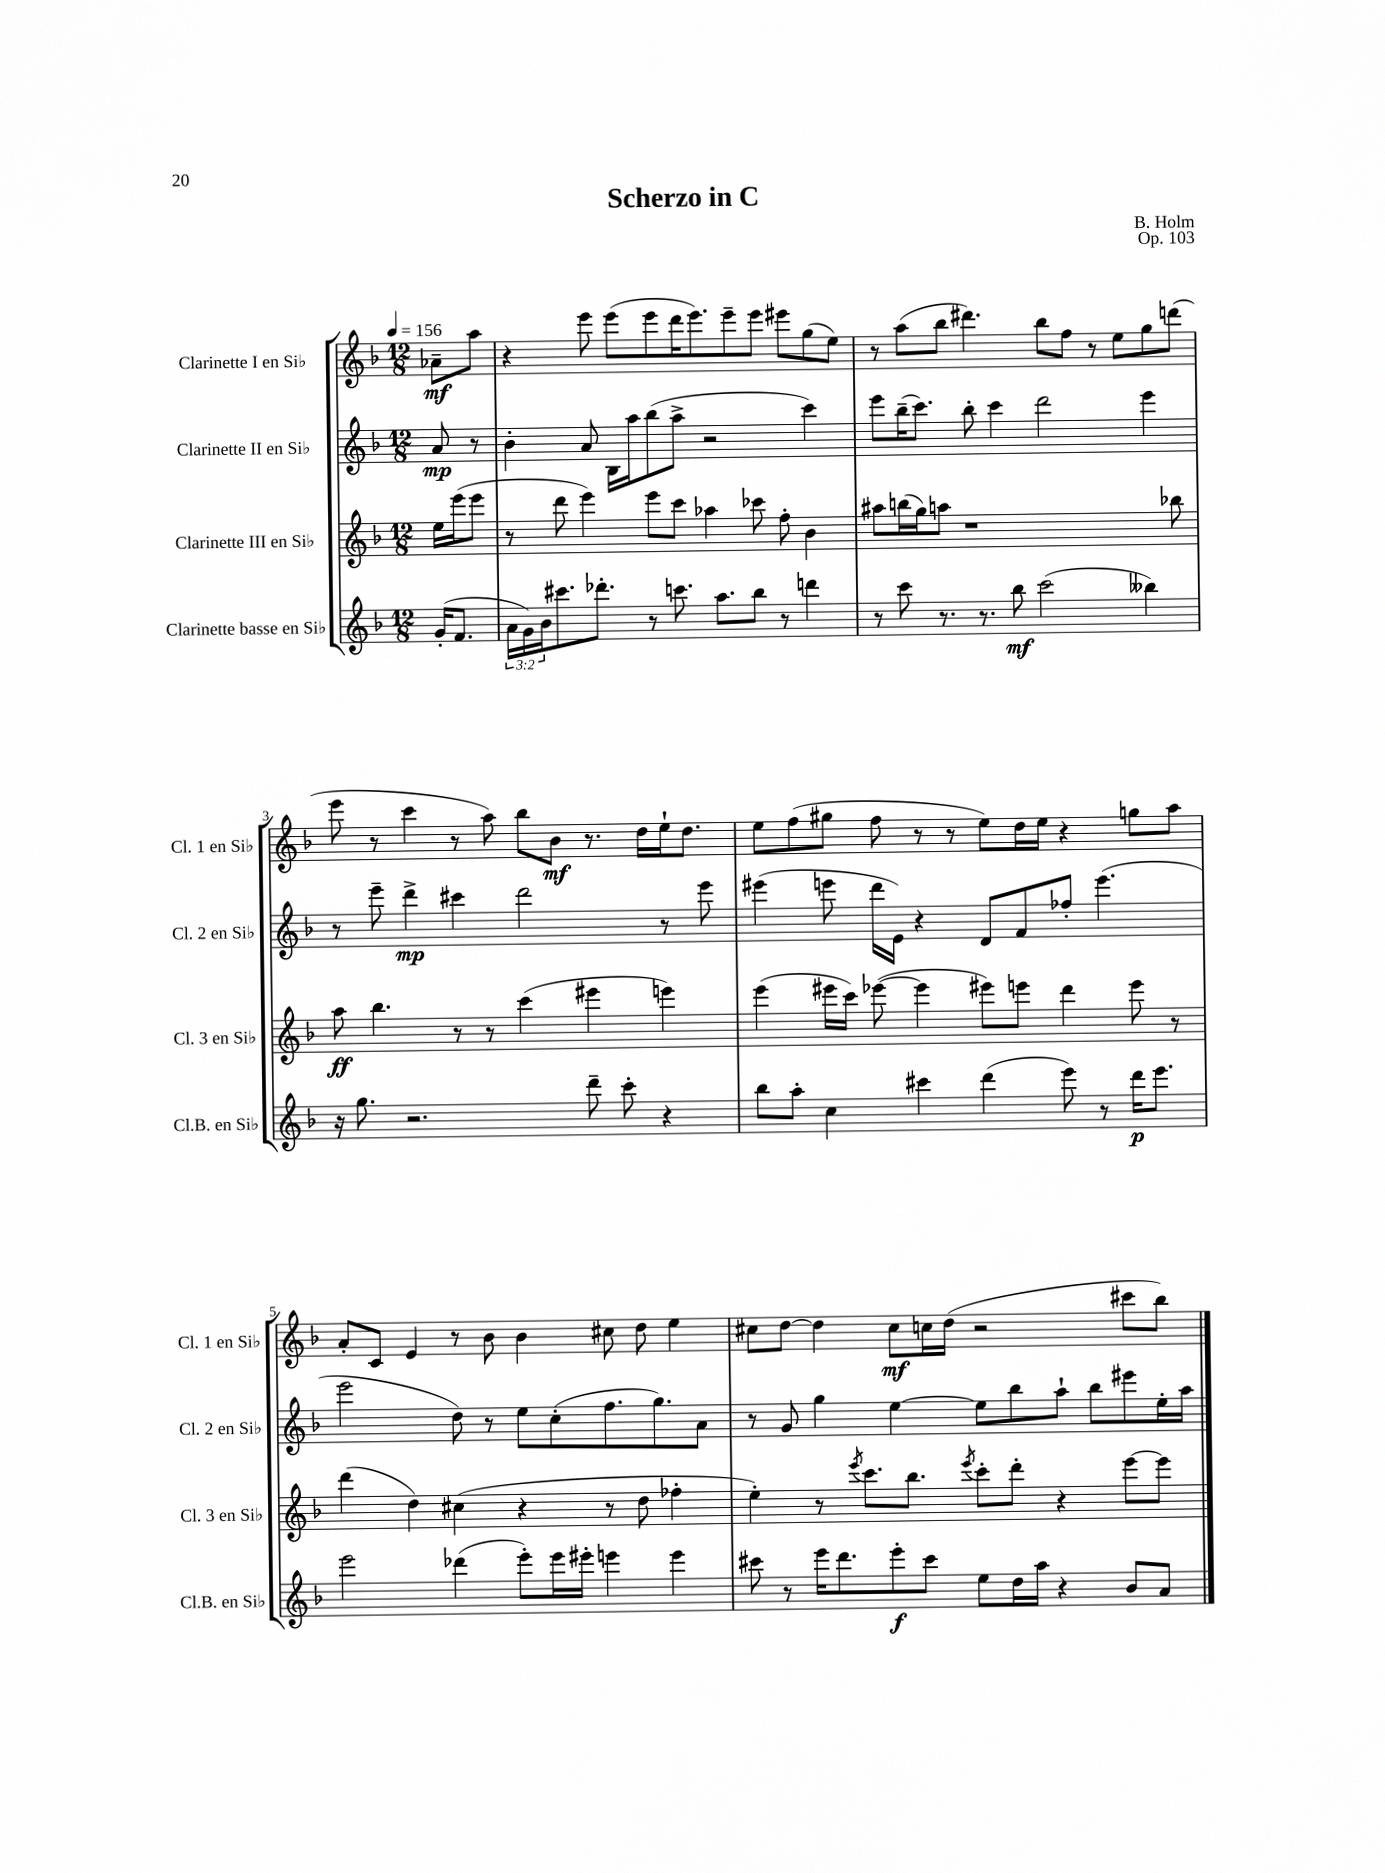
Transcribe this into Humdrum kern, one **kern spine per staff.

**kern	**kern	**kern	**kern
*staff4	*staff3	*staff2	*staff1
*clefG2	*clefG2	*clefG2	*clefG2
*k[b-]	*k[b-]	*k[b-]	*k[b-]
*M12/8	*M12/8	*M12/8	*M12/8
*MM156	*MM156	*MM156	*MM156
(16g'/LK	16ee\LL	8a/	8a-~\L
8.f/J	(16eee\J	.	.
.	8eee\J	8r	8aa\J
=	=	=	=
24a\LL	8r	4b-'\	4r
24g\)	.	.	.
24b-\J	.	.	.
8.ccc#\	8ddd\	.	.
.	4eee\)	8a/	8eee\
8.ddd-'\J	.	.	.
.	.	16B-\LL	(8eee\L
.	.	16aa\J	.
8r	8eee\L	(8bb-\	8eee\
8.ccc\	8ccc\J	8aa^\J	16ddd\K
.	.	.	8.eee\)
.	4aa-\	2r	.
8.aa\L	.	.	.
.	.	.	8eee~\
8bb-\J	8ccc-\	.	8eee\J
8r	8ff'\	.	8eee#\L
4ddd\	4b-\	4ccc\)	(8gg\
.	.	.	8ee\J)
=	=	=	=
8r	8aa#\L	8eee\L	8r
8ccc\	(16bb\L	(16bb-~\K	(8aa\L
.	16gg\J)	8.ccc\J)	.
8.r	8aa\J	.	8bb-\J
.	1r	8bb-'\	4.ddd#\)
8.r	.	.	.
.	.	4ccc\	.
8bb-\	.	.	.
(2ccc\	.	2ddd\	8bb-\L
.	.	.	8ff\J
.	.	.	8r
.	.	.	8ee\L
4bb--\)	.	4eee\	8gg\
.	8bb-\	.	(8ddd\J
=	=	=	=
16r	8aa\	8r	8eee\
8.gg\	.	.	.
.	4.bb-\	8eee~\	8r
2.r	.	4ddd^\	4ccc\
.	8r	4ccc#\	8r
.	8r	.	8aa\)
.	(4ccc\	2ddd\	8bb-\L
.	.	.	8b-\J
8ddd~\	4eee#\	.	8.r
8ccc'\	.	.	.
.	.	.	16dd\LL
4r	4eee\)	8r	16ee`\J
.	.	.	8.dd\J
.	.	8eee\	.
=	=	=	=
8bb-\L	(4eee\	(4eee#\	8ee\L
8aa'\J	.	.	(8ff\
4cc\	16eee#\LL	8eee\	8gg#\J
.	16ccc\JJ)	.	.
.	([8eee-\	16ddd\LL	8ff\
.	.	16e\JJ)	.
4ccc#\	4eee-\]	4r	8r
.	.	.	8r
(4ddd\	8eee#\L)	8d/L	8ee\L)
.	8eee\J	8f/	16dd\L
.	.	.	16ee\JJ
8eee\)	4ddd\	8ff-'/J	4r
8r	.	(4.eee\	.
16ddd\LK	8eee\	.	8gg\L
8.eee\J	.	.	.
.	8r	.	8aa\J
=	=	=	=
2eee\	(4ddd\	2eee\	8a'/L
.	.	.	8c/J
.	4dd\)	.	4e/
(4ddd-\	(4cc#\	8dd\)	8r
.	.	8r	8b-\
8eee'\L)	4r	8ee\L	4b-\
16eee\L	.	(8cc'\	.
16eee#'\JJ	.	.	.
4eee\	8r	8.ff\	8cc#\
.	8dd\	.	8dd\
.	.	8.gg\)	.
4eee\	4ff-'\	.	4ee\
.	.	8a\J	.
=	=	=	=
8ccc#\	4ee'\)	8r	8cc#\L
8r	.	8g/	[8dd\J
16eee\LK	8r	4gg\	4dd\]
8.ddd\	.	.	.
.	8qeee/	.	.
.	8.ccc\L	.	.
8eee'\	.	[4ee\	8cc#\L
.	8.bb-\J	.	.
8ccc#\J	.	.	16cc\L
.	.	.	(16dd\JJ
.	8qeee/	.	.
8ee\L	8ccc'\L	8ee\]L	2r
16dd\L	8ddd'\J	8bb-\	.
16aa\JJ	.	.	.
4r	4r	8aa`\J	.
.	.	8bb-\L	.
8b-/L	[8eee\L	8eee#\	8ccc#\L
8a/J	8eee\]J	16ee'\L	8bb-\J)
.	.	16aa\JJ	.
==	==	==	==
*-	*-	*-	*-
